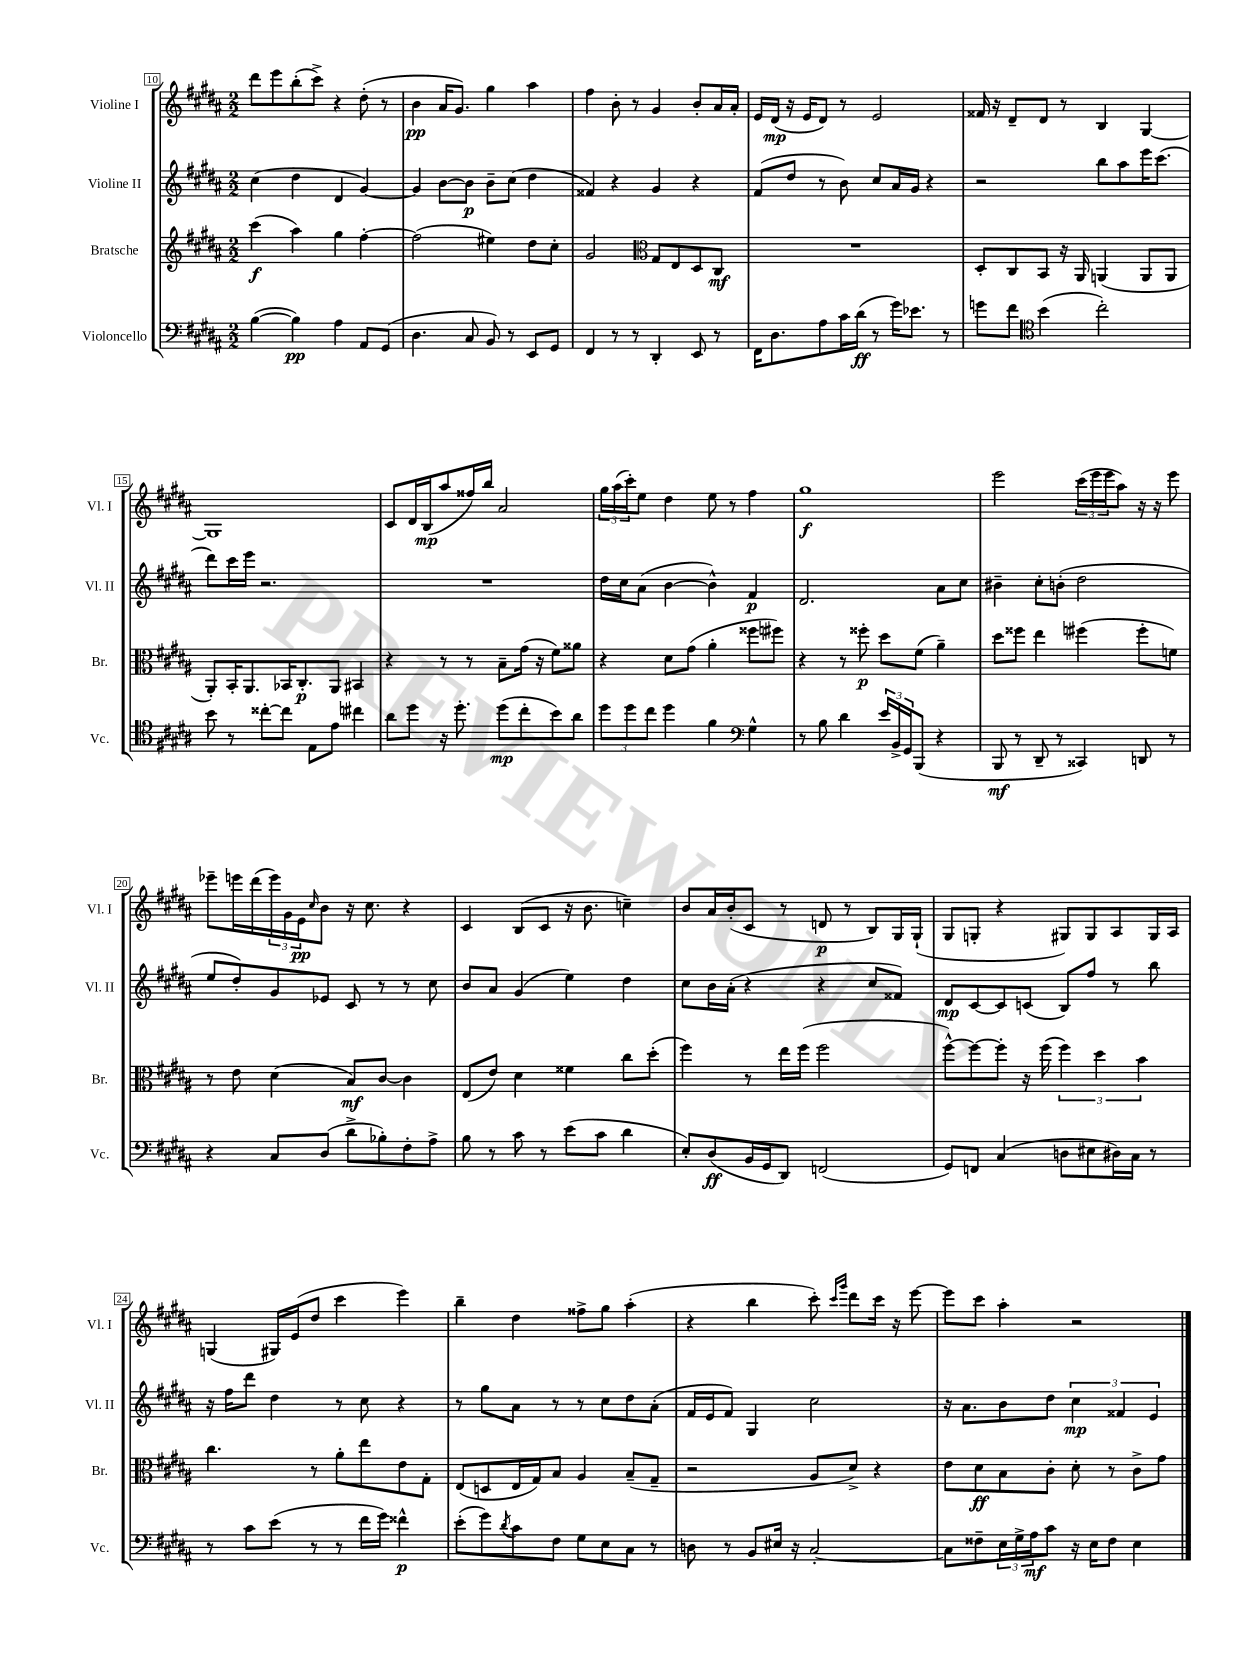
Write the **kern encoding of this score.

**kern	**kern	**kern	**kern
*staff4	*staff3	*staff2	*staff1
*clefF4	*clefG2	*clefG2	*clefG2
*k[f#c#g#d#a#]	*k[f#c#g#d#a#]	*k[f#c#g#d#a#]	*k[f#c#g#d#a#]
*M2/2	*M2/2	*M2/2	*M2/2
([4B\	(4ccc#\	(4cc#\	8ddd#\L
.	.	.	8eee\
4B\])	4aa#\)	4dd#\	(8bb'\
.	.	.	8ccc#^\J)
4A#\	4gg#\	4d#/	4r
8AA#/L	[4ff#'\	[4g#/)	(8dd#'\
(8GG#/J	.	.	8r
=	=	=	=
4.D#\	(2ff#\]	4g#/]	4b\
.	.	[8b\L	16a#/LK
.	.	.	8.g#/J)
8C#/	.	8b\]J	.
8BB/)	4ee#\)	8b~\L	4gg#\
8r	.	(8cc#\J	.
8EE/L	8dd#\L	4dd#\	4aa#\
8GG#/J	8cc#'\J	.	.
=	=	=	=
4FF#/	2g#/	4f##/)	4ff#\
8r	.	4r	8b'\
8r	.	.	8r
*	*clefC3	*	*
4DD#'/	8G#/L	4g#/	4g#/
.	8E/	.	.
8EE/	8D#/	4r	8b'/L
8r	8C#/J	.	16a#/L
.	.	.	16a#'/JJ
=	=	=	=
16FF#\LK	1r	(8f#/L	16e/LL
8.D#\	.	.	(16d#/JJ
.	.	8dd#/J	16r
.	.	.	16e/LK
8A#\	.	8r	8d#/J)
16c#\L	.	8b\)	8r
(16d#\JJ	.	.	.
8r	.	8cc#/L	2e/
16g#\LK)	.	16a#/L	.
8.e-\J	.	16g#/JJ	.
.	.	4r	.
8r	.	.	.
=	=	=	=
8g\L	8D#'/L	2r	16f##/
.	.	.	16r
8f#\J	8C#/	.	8d#~/L
*clefC4	*	*	*
(4b\	8BB/J	.	8d#/J
.	16r	.	8r
.	16AA#/	.	.
2cc#'\)	(4AA/	8bb\L	4B/
.	.	8aa#\	.
.	8AA/L	16eee\K	[4G#/
.	.	(8.ccc#\J	.
.	8AA/J	.	.
=	=	=	=
8b\	8AA#'/L)	8ddd#\L)	1G#]
8r	16BB'/K	16ccc#\L	.
.	8.AA#/	16eee\JJ	.
[8cc##'\L	.	2.r	.
8cc##\]J	16BB-/K	.	.
.	8.C#'/	.	.
8E\L	.	.	.
8e\J	8AA#/J	.	.
4cc#\	4BB#/	.	.
=	=	=	=
8a#\L	4r	1r	8c#/L
8dd#\J	.	.	16d#/L
.	.	.	(16B/J
16r	8r	.	8aa#/
8.dd#'\	.	.	.
.	8r	.	16ff##/L)
.	.	.	16bb/JJ
(8dd#\L	8B~\L	.	2a#/
8cc#'\	(16g#\Jk	.	.
.	16r	.	.
8b\)	8f#\L)	.	.
8a#\J	8a##\J	.	.
=	=	=	=
12dd#\L	4r	16dd#\LL	24gg#\LL
.	.	.	(24aa#\
.	.	16cc#\J	.
12dd#\	.	.	24ccc#'\J)
.	.	(8a#\J	8ee\J
12cc#\J	.	.	.
4dd#\	8d#\L	[4b\	4dd#\
.	(8g#\J	.	.
4f#\	4a#'\	4b^^\])	8ee\
.	.	.	8r
*clefF4	*	*	*
4G#^^\	8ff##\L	4f#/	4ff#\
.	8ff#\J)	.	.
=	=	=	=
8r	4r	2.d#/	1gg#
8B\	.	.	.
4d#\	8r	.	.
.	8ff##'\	.	.
24e/LL	8dd#\L	.	.
24BB^/	.	.	.
24GG#/J	.	.	.
(8BBB/J	(8f#\J	.	.
4r	4a#~\)	8a#\L	.
.	.	8cc#\J	.
=	=	=	=
8BBB/	8dd#\L	4b#~\	2eee\
8r	8ff##\J	.	.
8DD#~/	4ee\	8cc#'\L	.
8r	.	(8b'\J	.
4CC##/)	(4ff#\	2dd#\	(24ccc#\LL
.	.	.	24eee\
.	.	.	24eee\J
.	.	.	8aa#\J)
8DD/	8ff#'\L	.	16r
.	.	.	16r
8r	8f\J)	.	8eee\
=	=	=	=
4r	8r	8ee/L	8eee-~\L
.	8e\	8dd#'/)	16eee\L
.	.	.	(16ddd#\
8C#/L	(4d#\	8g#/	24eee\)
.	.	.	24g#\
.	.	.	24e\J
.	.	.	16qqcc#/
(8D#/J	.	8e-/J	8b\J
8d#^\L	8B/L)	8c#/	16r
.	.	.	8.cc#\
8B-'\)	[8c#/J	8r	.
8F#'\	4c#\]	8r	4r
8A#^\J	.	8cc#\	.
=	=	=	=
8B\	(8E/L	8b/L	4c#/
8r	8e/J)	8a#/J	.
8c#\	4d#\	(4g#/	(8B/L
8r	.	.	8c#/J
(8e\L	4f##\	4ee\)	16r
.	.	.	8.b\
8c#\J	.	.	.
4d#\	8cc#\L	4dd#\	4cc~\)
.	(8dd#'\J	.	.
=	=	=	=
8E'/L)	4ff#\)	8cc#\L	8b/L
(8D#/	.	16b\L	16a#/L
.	.	(16a#'\JJ	(16b'/J
16BB/L	8r	4r	8c#/J
16GG#/J	.	.	.
8DD#/J)	16ee\LL	.	8r
.	(16ff#\JJ	.	.
(2FF/	2ff#\	4r	8d/
.	.	.	8r
.	.	8cc#/L	8B/L)
.	.	8f##/J)	16G#/L
.	.	.	(16G#`/JJ
=	=	=	=
8GG#/L)	[8ff#^^\L)	8d#/L	8G#/L
8FF/J	8ff#\_	[8c#/	8G'/J
(4C#/	8ff#'\]J	8c#/]	4r
.	16r	(8c/J	.
.	(16ff#\	.	.
8D\L	6ff#\)	8B/L)	8G#/L)
8E#\	.	8ff#/J	8G#/
.	6dd#\	.	.
16D#\L)	.	8r	8A#/
16C#\JJ	.	.	.
.	6b\	.	.
8r	.	8bb\	16G#/L
.	.	.	16A#/JJ
=	=	=	=
8r	4.cc#\	16r	(4G/
.	.	16ff#\LK	.
8c#\L	.	8ddd#\J	.
(8e\J	.	4dd#\	16G#/LL)
.	.	.	(16e/J
8r	8r	.	8dd#/J
8r	8a#'\L	8r	4ccc#\
16f#\LL	8ee\	8cc#\	.
16g#\JJ)	.	.	.
4f##^^\	8e\	4r	4eee\)
.	8G#'\J	.	.
=	=	=	=
(8e'\L	(8E/L	8r	4bb~\
8g#\)	8D/	8gg#\L	.
8qd#/	.	.	.
8c#\	16E/L	8a#\J	4dd#\
.	16G#/J)	.	.
8F#\J	8B/J	8r	.
8G#\L	4A#/	8r	8ff##^\L
8E\	.	8cc#\L	8gg#\J
8C#\J	(8B~/L	8dd#\	(4aa#'\
8r	8G#~/J	(8a#'\J	.
=	=	=	=
8D\	2r	16f#/LL	4r
.	.	16e/J	.
8r	.	8f#/J)	.
8BB/L	.	4G#/	4bb\
16E#/Jk	.	.	.
16r	.	.	.
[2C#'/	8A#/L	2cc#\	8ccc#'\)
.	.	.	16qqccc#/LL
.	.	.	16qqggg#/JJ
.	8d#^/J)	.	8ddd#\L
.	4r	.	16ccc#\Jk
.	.	.	16r
.	.	.	[8eee\
=	=	=	=
8C#\]L	8e\L	16r	8eee\]L
.	.	8.a#\L	.
8F##~\	8d#\	.	8ccc#\J
24E\L	8B\	8b\	4aa#'\
24G#^\	.	.	.
24A#\J	.	.	.
8c#\J	8c#'\J	8dd#\J	.
16r	8d#'\	6cc#\	2r
16E\LK	.	.	.
8F##\J	8r	.	.
.	.	6f##/	.
4E\	8c#^\L	.	.
.	.	6e/	.
.	8g#\J	.	.
==	==	==	==
*-	*-	*-	*-
